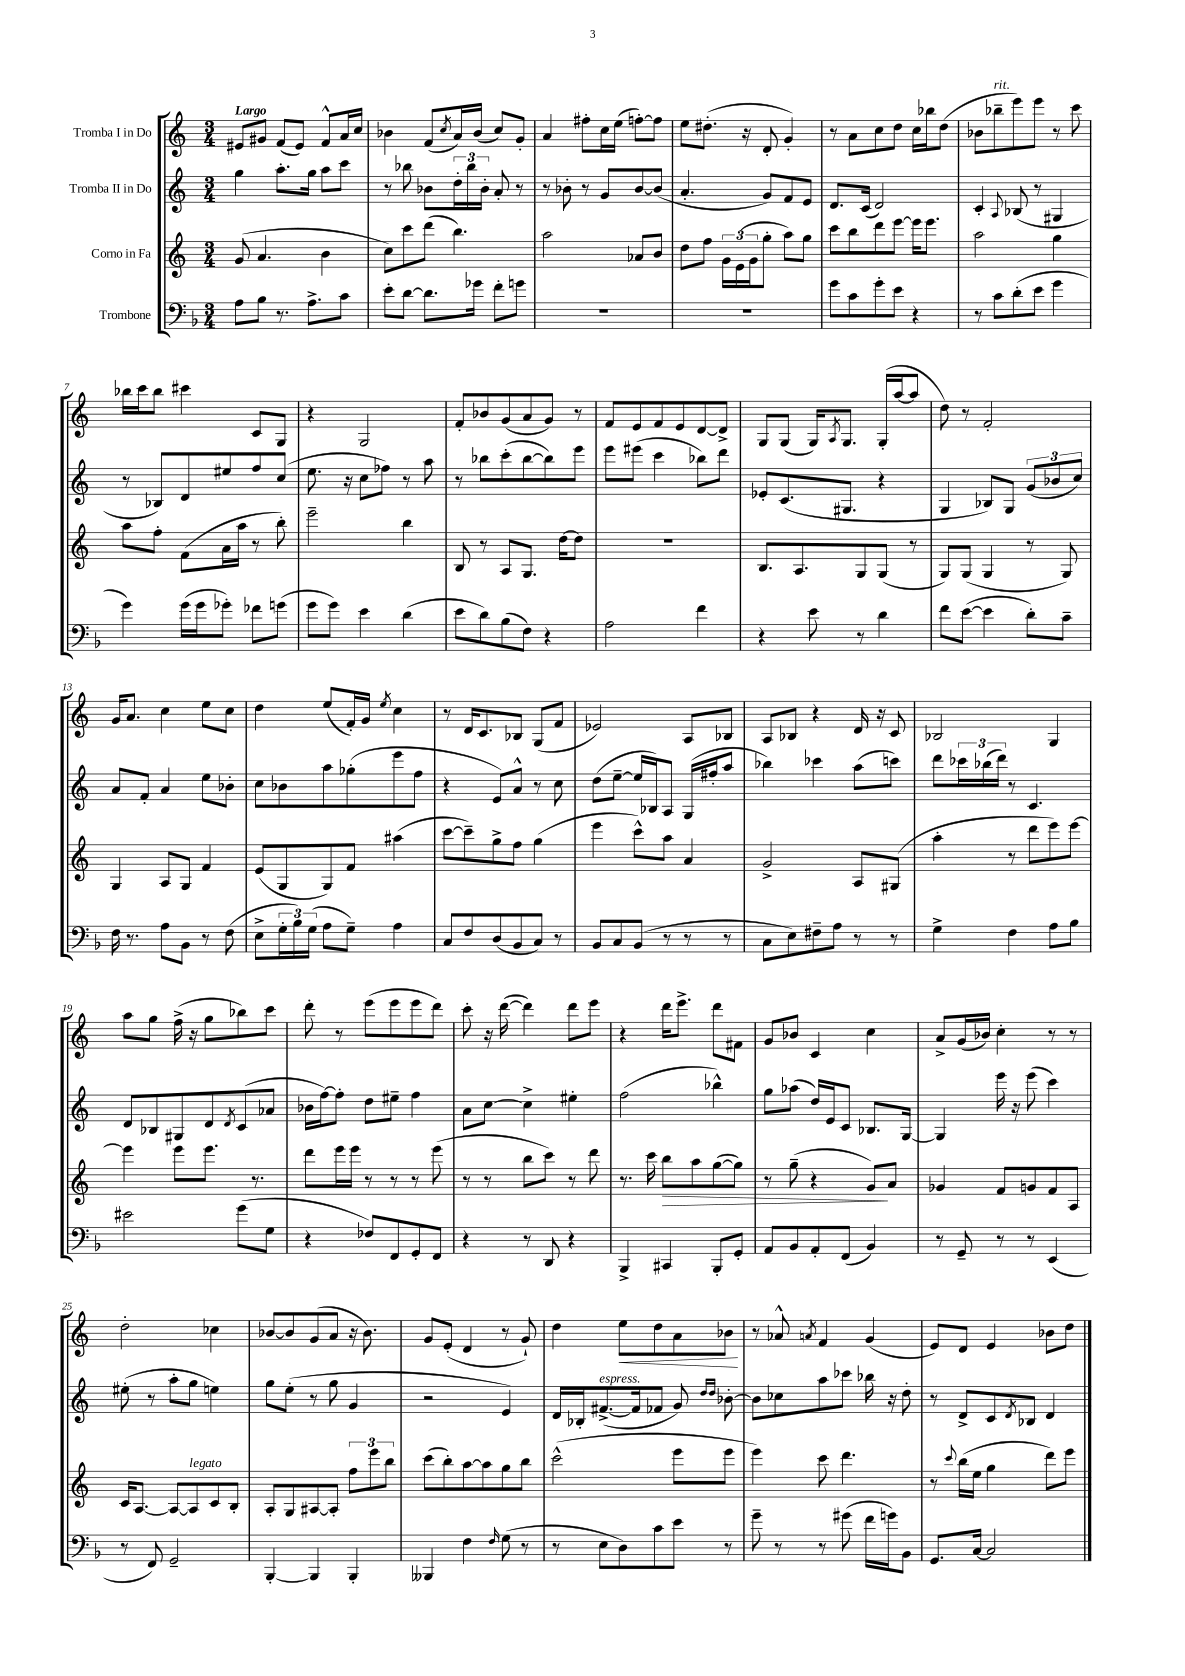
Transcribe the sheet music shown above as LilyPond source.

<<
\new StaffGroup <<
\new Staff = "s0" \with { instrumentName = "Tromba I in Do" } {
    \clef treble \key c \major \numericTimeSignature \time 3/4 \tempo "Largo"
    eis'8 gis'8 f'8( eis'8) f'8-^ a'16 c''16 |
    bes'4 f'8( \acciaccatura { c''8 } a'16) bes'16( c''8) g'8-. |
    a'4 fis''8-. c''16 e''16( f''8~-.) f''8 |
    e''8 dis''8.-.( r16 d'8-. g'4-.) |
    r8 a'8 c''8 d''8 c''16 bes''16 d''8( |
    bes'8 bes''8--^\markup { \italic "rit." } e'''8) e'''8 r8 c'''8 |
    bes''16 c'''16 bes''8 cis'''4 c'8 g8 |
    r4 g2 |
    f'8-. bes'8 g'8( a'8 g'8) r8 |
    f'8 e'8 f'8 e'8 d'8~ d'8-> |
    g8 g8( g16) \acciaccatura { a8 } g8. g16-.( a''16~ a''8 |
    d''8) r8 f'2-. |
    g'16 a'8. c''4 e''8 c''8 |
    d''4 e''8( f'16-.) g'16 \acciaccatura { e''8 } c''4 |
    r8 d'16 c'8. bes8 g8( f'8 |
    ees'2) a8 bes8 |
    a8 bes8 r4 d'16 r16 c'8 |
    bes2 g4 |
    a''8 g''8 f''16->( r16 g''8 bes''8) c'''8 |
    d'''8-. r8 e'''8( e'''8 e'''8 d'''8) |
    c'''8-. r16 d'''16~( d'''4) d'''8 e'''8 |
    r4 d'''16 e'''8.-> d'''8 fis'8 |
    g'8 bes'8 c'4 c''4 |
    a'8-> g'16( bes'16) c''4-. r8 r8 |
    d''2-. ces''4 |
    bes'8~ bes'8 g'8( a'8 r16 bes'8.) |
    g'8 e'8-.( d'4 r8 g'8-!) |
    d''4 e''8\< d''8 a'8 bes'8\! |
    r8 aes'8-^ \acciaccatura { a'8 } f'4 g'4( |
    e'8) d'8 e'4 bes'8 d''8 \bar "|." |
}
\new Staff = "s1" \with { instrumentName = "Tromba II in Do" } {
    \clef treble \key c \major \numericTimeSignature \time 3/4
    g''4 a''8.-. g''16 a''8 c'''8 |
    r8 bes''8 bes'8 \tuplet 3/2 { d''16-. bes''16 bes'16-. } a'8-. r8 |
    r8 bes'8-. r8 g'8 bes'8~ bes'8( |
    a'4.-. g'8) f'8 e'8 |
    d'8. c'16( d'2) |
    c'4-. \appoggiatura { a8 } bes8( r8 gis4 |
    r8 bes8) d'8 eis''8 f''8 c''8( |
    e''8. r16 c''8 fes''8) r8 a''8 |
    r8 bes''8 c'''8-.( bes''8~ bes''8) e'''8 |
    e'''8 eis'''8( c'''4 bes''8) d'''8 |
    ees'8-. c'8.( gis8. r4 |
    g4 bes8) g8 \tuplet 3/2 { g'8( bes'8 c''8) } |
    a'8 f'8-. a'4 e''8 bes'8-. |
    c''8 bes'8 a''8 ges''8-.( e'''8 f''8 |
    r4 e'8) a'8-^ r8 c''8 |
    d''8( e''8~-- e''16 bes16) a8 g16( fis''16-. a''8 |
    bes''4) ces'''4 a''8( c'''8) |
    d'''8 \tuplet 3/2 { ces'''16 bes''16( d'''16) } r8 c'4. |
    d'8 bes8 gis8 d'8 \acciaccatura { d'8 } c'8( aes'8 |
    bes'16 f''16~) f''8-. d''8 eis''8-- f''4 |
    a'8 c''8~ c''4-> eis''4-. |
    f''2( bes''4-^) |
    g''8 aes''8( d''16) e'16 c'8 bes8. g16~ |
    g4 e'''16 r16 e'''8( c'''4) |
    eis''8-.( r8 a''8-. g''8 e''4) |
    g''8 e''8-.( r8 g''8 g'4 |
    r2 e'4) |
    d'16 bes16-. fis'8.~->^\markup { \italic "espress." }( fis'16 fes'8 g'8) \grace { d''16 d''16 } bes'8~-. |
    bes'8 ces''8 a''8 ces'''8 bes''16 r16 d''8-. |
    r8 d'8-> c'8 \acciaccatura { d'8 } bes8 d'4 \bar "|." |
}
\new Staff = "s2" \with { instrumentName = "Corno in Fa" } {
    \clef treble \key c \major \numericTimeSignature \time 3/4
    g'8( a'4. b'4 |
    c''8) c'''8 d'''8( b''4.) |
    a''2 aes'8 b'8 |
    d''8 f''8 \tuplet 3/2 { g'16 e'16( g'16 } g''8-. a''8) g''8 |
    c'''8 b''8 d'''8 e'''8~ e'''16 e'''8. |
    a''2 g''4 |
    a''8 f''8-. f'8( a'16 a''16 r8 b''8-.) |
    e'''2-- b''4 |
    b8 r8 a8 g8. d''16~ d''8 |
    R2. |
    b8. a8. g8 g8( r8 |
    g8) g8( g4 r8 g8) |
    g4 a8 g8 f'4 |
    e'8( g8 g8) f'8 ais''4( |
    c'''8~ c'''8--) g''8-> f''8 g''4( |
    e'''4 c'''8-^) a''8 a'4 |
    g'2-> a8 gis8( |
    a''4-. r8 d'''8 e'''8) e'''8~ |
    e'''4 e'''8 e'''8. r8. |
    d'''8 e'''16 e'''16 r8 r8 r8 e'''8( |
    r8 r8 b''8 c'''8) r8 d'''8 |
    r8. c'''16 b''8\> a''8 g''8~( g''8) |
    r8 g''8--( r4 g'8\!) a'8 |
    ges'4 f'8 g'8 f'8 a8 |
    c'16 a8.~ a8~ a8^\markup { \italic "legato" } c'8 b8-. |
    a8-. g8 ais8~ ais8-. \tuplet 3/2 { f''8 e'''8 b''8 } |
    c'''8( b''8-.) a''8~ a''8 g''8 b''8 |
    c'''2-^( e'''8 e'''8 |
    e'''4) c'''8 d'''4. |
    r8 \appoggiatura { c'''8 } b''16( e''16 g''4 d'''8) e'''8 \bar "|." |
}
\new Staff = "s3" \with { instrumentName = "Trombone" } {
    \clef bass \key f \major \numericTimeSignature \time 3/4
    a8 bes8 r8. a8.-> c'8 |
    e'8-. d'8~ d'8. ges'16 f'8-. g'8 |
    R2. |
    R2. |
    g'8 c'8 g'8-. e'8 r4 |
    r8 c'8 d'8-.( e'8 g'4 |
    g'4) g'16( g'16 ges'8-.) fes'8 g'8( |
    g'8 g'8) e'4 d'4( |
    e'8 d'8) bes8( f8) r4 |
    a2 f'4 |
    r4 e'8 r8 d'4 |
    f'8 e'8~( e'4 d'8-.) c'8-- |
    f16 r8. a8 bes,8 r8 f8( |
    e8-> \tuplet 3/2 { g16-. bes16) g16( } a8 g8--) a4 |
    c8 f8 d8( bes,8 c8) r8 |
    bes,8 c8 bes,8( r8 r8 r8 |
    c8 e8) fis8-- a8 r8 r8 |
    g4-> f4 a8 bes8 |
    eis'2 g'8( g8 |
    r4 fes8) f,8 g,8-. f,8 |
    r4 r8 d,8 r4 |
    bes,,4-> cis,4 bes,,8-. g,8-. |
    a,8 bes,8 a,8-. f,8( bes,4) |
    r8 g,8-- r8 r8 e,4( |
    r8 f,8) g,2-- |
    bes,,4~-. bes,,4 bes,,4-. |
    beses,,4 f4 \grace { f16 } g8( r8 |
    r8 e8 d8) c'8 e'8 r8 |
    g'8-- r8 r8 gis'8( f'16 g'16) bes,8 |
    g,8. c16~ c2 \bar "|." |
}
>>
>>
